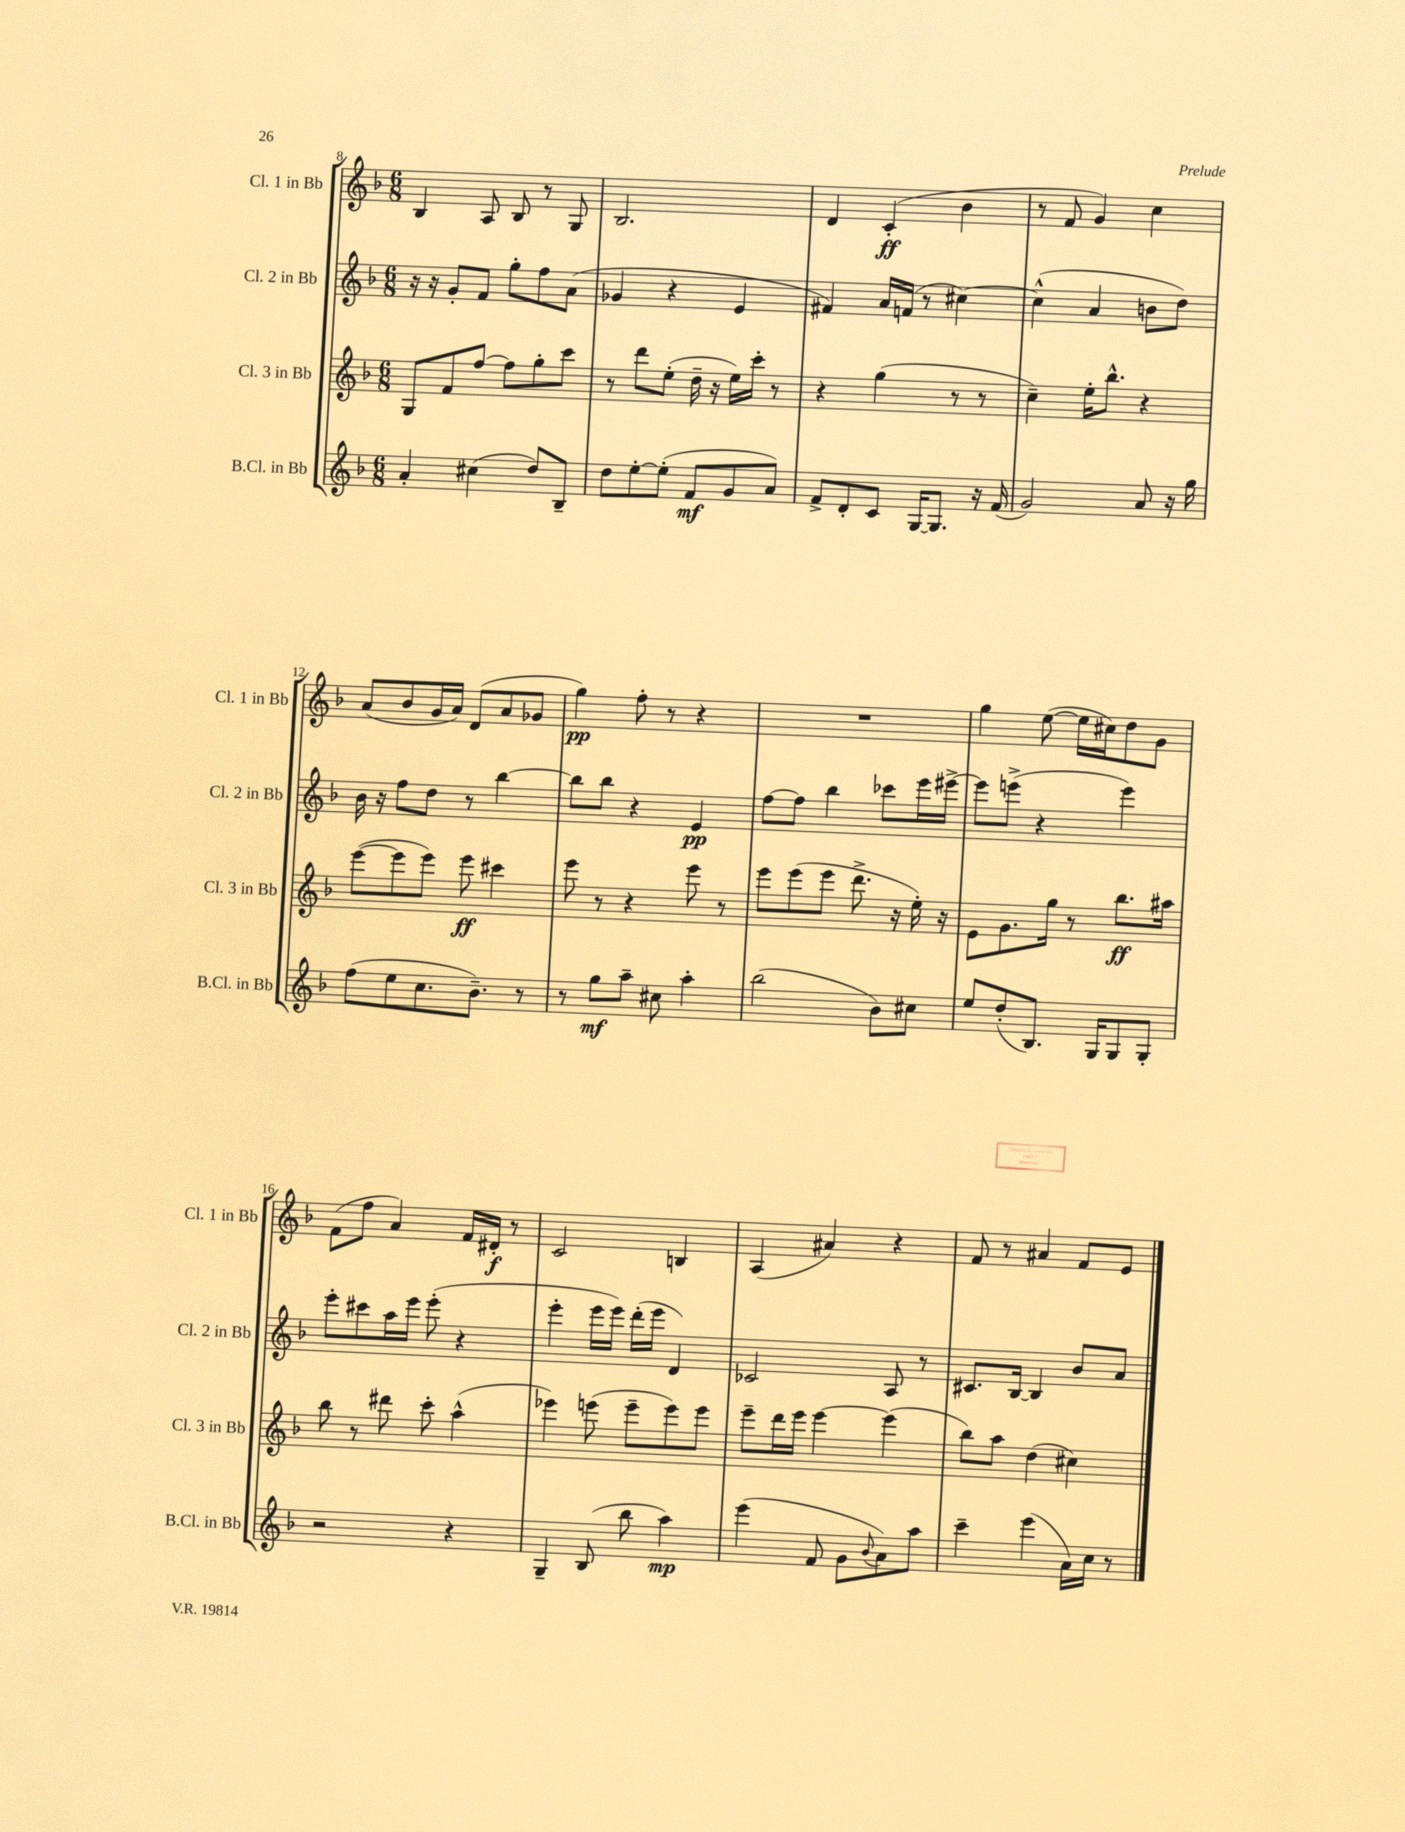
<<
\new StaffGroup <<
\new Staff = "s0" \with { instrumentName = "Cl. 1 in Bb" shortInstrumentName = "Cl. 1 in Bb" } {
    \clef treble \key f \major \numericTimeSignature \time 6/8
    bes4 a8 bes8 r8 g8 |
    bes2. |
    d'4 c'4-.\ff( bes'4 |
    r8 f'8 g'4) c''4 |
    a'8( bes'8 g'16 a'16) d'8( a'8 ges'8 |
    g''4\pp) f''8-. r8 r4 |
    R2. |
    g''4 e''8~( e''16 cis''16) d''8 g'8 |
    f'8( f''8 a'4) f'16 dis'16-.\f r8 |
    c'2 b4 |
    a4( ais'4) r4 |
    f'8 r8 ais'4 f'8 e'8 \bar "|." |
}
\new Staff = "s1" \with { instrumentName = "Cl. 2 in Bb" shortInstrumentName = "Cl. 2 in Bb" } {
    \clef treble \key f \major \numericTimeSignature \time 6/8
    r16 r16 g'8-. f'8 g''8-. f''8 a'8( |
    ges'4 r4 e'4 |
    fis'4) a'16 f'16( r8 cis''4~) |
    cis''4-^( a'4 b'8 d''8) |
    bes'16 r16 f''8 d''8 r8 bes''4~ |
    bes''8 bes''8 r4 e'4\pp |
    f''8~ f''8 bes''4 ces'''8 e'''16 eis'''16~-> |
    eis'''8 e'''8->( r4 e'''4) |
    e'''8-. cis'''8 a''16 e'''16 e'''8-.( r4 |
    e'''4-. e'''16 e'''16) d'''16-.( e'''16 d'4) |
    ces'2 a8 r8 |
    cis'8. bes16~ bes4 bes'8 a'8 \bar "|." |
}
\new Staff = "s2" \with { instrumentName = "Cl. 3 in Bb" shortInstrumentName = "Cl. 3 in Bb" } {
    \clef treble \key f \major \numericTimeSignature \time 6/8
    g8 f'8 f''8~ f''8 g''8-. c'''8 |
    r8 d'''8 e''8-.( d''16-- r16 e''16) c'''16-. r8 |
    r4 g''4( r8 r8 |
    c''4--) e''16-. bes''8.-^ r4 |
    e'''8~( e'''8 e'''8) e'''8\ff cis'''4 |
    e'''8 r8 r4 e'''8 r8 |
    e'''8 e'''8( e'''8 d'''8.-> r16 e''16-.) r16 |
    e'8 g'8. g''16 r8 bes''8.\ff ais''16 |
    bes''8 r8 dis'''8 c'''8-. a''4-^( |
    ees'''4) e'''8( e'''8-- e'''8) e'''8 |
    e'''8-- d'''16 e'''16 e'''4~ e'''4( |
    bes''8) a''8 d''4( cis''4) \bar "|." |
}
\new Staff = "s3" \with { instrumentName = "B.Cl. in Bb" shortInstrumentName = "B.Cl. in Bb" } {
    \clef treble \key f \major \numericTimeSignature \time 6/8
    a'4-. cis''4( d''8) bes8-- |
    d''8 e''8~-. e''8-.( f'8\mf g'8 a'8) |
    f'8-> d'8-. c'8 g16~ g8. r16 f'16( |
    g'2) a'8 r16 g''16 |
    f''8( e''8 c''8. bes'8.--) r8 |
    r8 g''8\mf a''8-- cis''8 a''4-. |
    bes''2( bes'8) cis''8 |
    e''8 d''8-.( bes8.) g16 g8 g8-. |
    r2 r4 |
    g4-- bes8( bes''8 a''4\mp) |
    e'''4( f'8 g'8 \appoggiatura { bes'8 } a'8) a''8 |
    c'''4-- e'''4( a'16) c''16 r8 \bar "|." |
}
>>
>>
\layout { \context { \Score currentBarNumber = #8 } }
